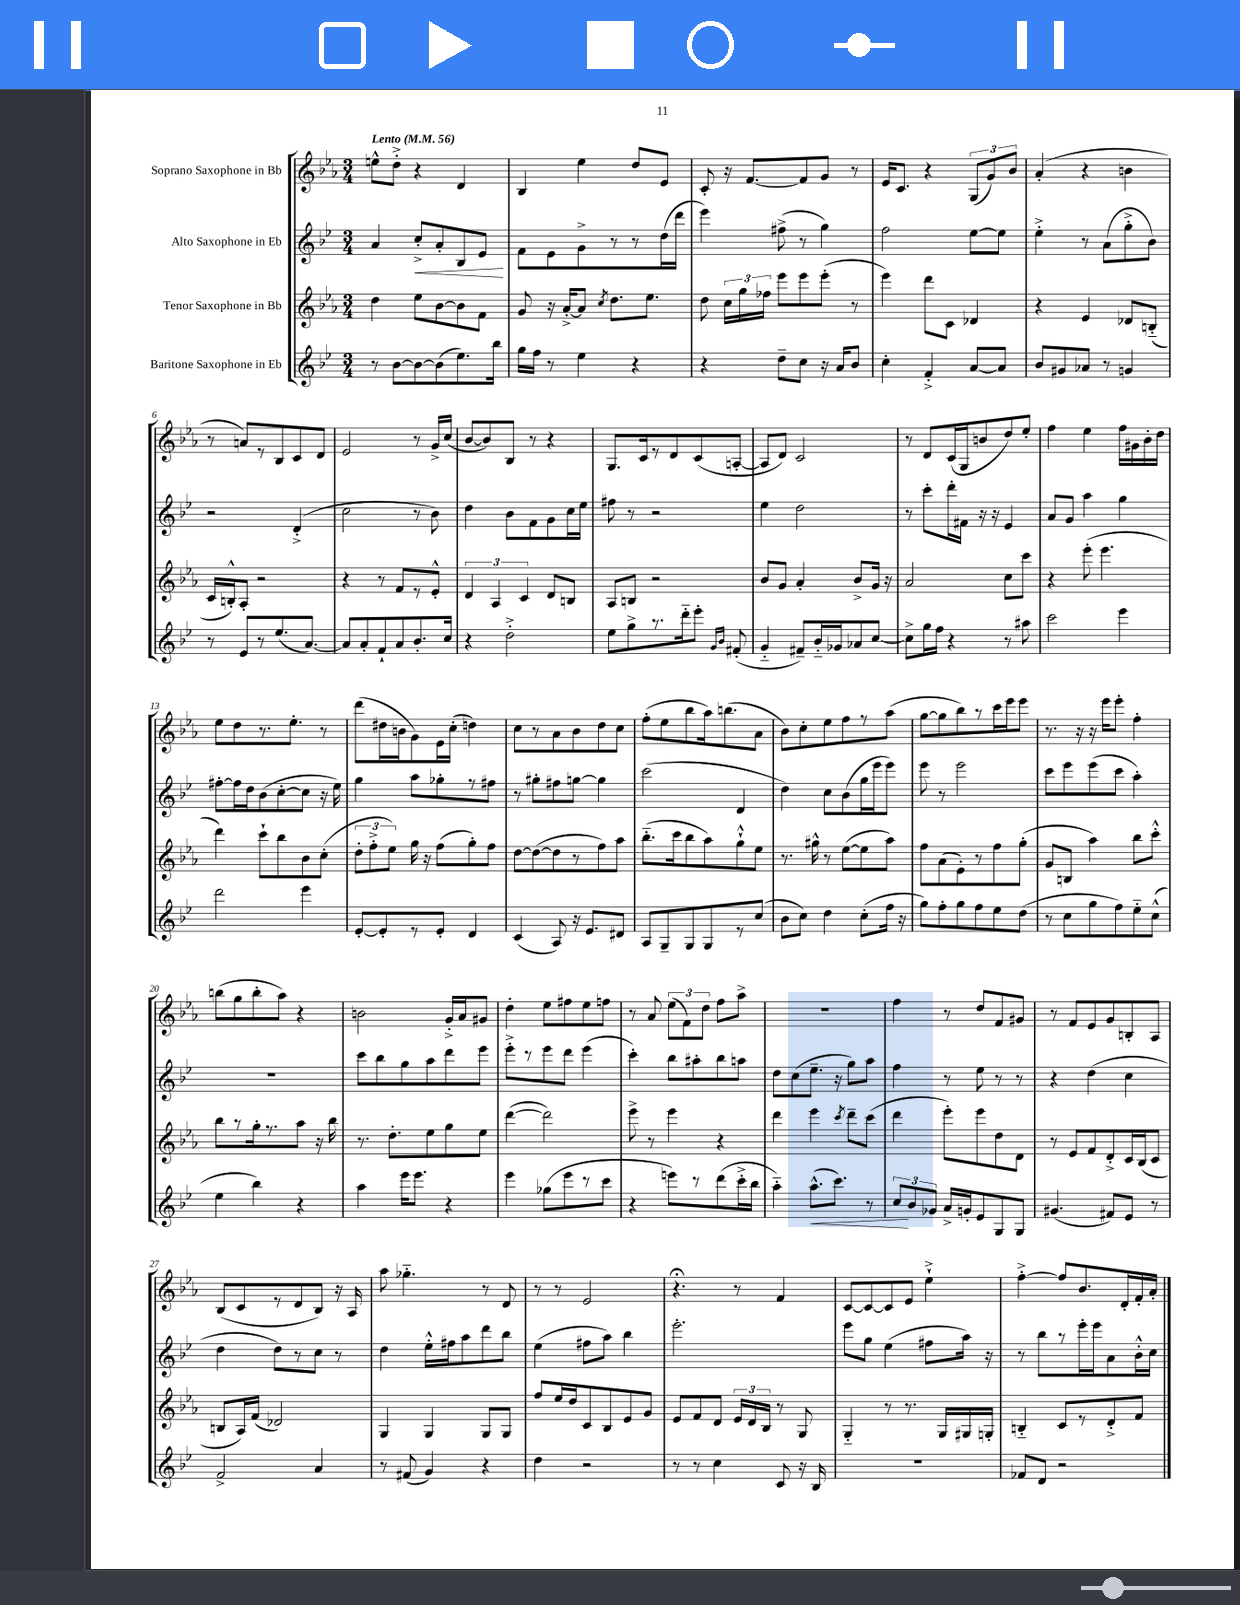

**kern	**kern	**kern	**kern
*staff4	*staff3	*staff2	*staff1
*clefG2	*clefG2	*clefG2	*clefG2
*k[b-e-]	*k[b-e-a-]	*k[b-e-]	*k[b-e-a-]
*M3/4	*M3/4	*M3/4	*M3/4
*MM56	*MM56	*MM56	*MM56
8r	4dd	4a	8ee^^
[8b-	.	.	8dd'^
8b-_	8ee-	8cc'^	4r
(8b-]	[8b-	8a'	.
8.ee-)	8b-]	8B-	4d
.	8f	8e-	.
16bb-	.	.	.
=	=	=	=
16gg	8g	8f	4B-
16ff	.	.	.
8r	16r	8e-	.
.	[16a-'^	.	.
4ee-	8a-]	8g^	4ee-
.	8qcc	.	.
.	8.dd	8r	.
4r	.	8r	8dd
.	8.ee-	.	.
.	.	(16dd	8e-
.	.	16ddd	.
=	=	=	=
4r	8dd	4eee-)	8c'
.	24cc	.	16r
.	24gg	.	.
.	.	.	[8.f
.	24ff-	.	.
8dd~	8eee-	(8ff#^	.
8cc	8eee-	8r	8f]
16r	(8eee-'	4gg)	8g
16a	.	.	.
8b-	8r	.	8r
=	=	=	=
4cc'	4eee-)	2ff	16e-
.	.	.	8.c
4f'^	8ddd	.	4r
.	8c	.	.
[8a	4d-	[8ee-	(12G
.	.	.	12g)
8a]	.	8ee-]	.
.	.	.	12b-
=	=	=	=
8b-	4r	4ee-'^	(4a-'
8g#	.	.	.
8a-	4e-	8r	4r
8r	.	(8a	.
4g	8d-	8gg'^	4b
.	(8B'~	8b-)	.
=	=	=	=
8r	16c	2r	8r
.	16B'^^)	.	.
8e-	8A-'	.	8a)
8r	2r	.	8r
(8.ee-	.	.	8B-
.	.	(4d'^	8c
[8.a)	.	.	.
.	.	.	8d
=	=	=	=
8a]	4r	2cc	2e-
8a'	.	.	.
8f`	8r	.	.
8a	8f	.	.
8.b-'	8r	8r	8r
.	8e-'^^	8b-)	16g^
16cc	.	.	(16cc
=	=	=	=
4r	6d	4dd	[8b-
.	.	.	8b-])
.	6A-	.	.
2dd'^	.	8b-	8B-
.	6c	.	.
.	.	8f	8r
.	8d	8g	4r
.	8B	16cc	.
.	.	16ee-	.
=	=	=	=
8ee-	8A-	8ff#	8.G
8gg^	8B	8r	.
.	.	.	16c
8.r	2r	2r	8r
.	.	.	8d
16ddd'~	.	.	.
8eee-'	.	.	(8c
16qqg	.	.	.
16qqb-	.	.	.
(8f#'	.	.	[8A'
=	=	=	=
4g'~	8b-	4ee-	8A]
.	8g	.	8d)
8f#~)	4a-'	2dd	2c
16b-'~	.	.	.
16g-	.	.	.
8a-	8b-^	.	.
[8cc	16g	.	.
.	16r	.	.
=	=	=	=
8cc^]	2a-	8r	8r
16gg	.	8ccc'	8d
16ff	.	.	.
4r	.	16ddd'	(16c
.	.	16f#	16G
.	.	16r	8b
.	.	16r	.
8r	8cc	4e-	8dd)
8aa#	8ccc	.	8ee-'
=	=	=	=
2ccc	4r	8a	4ff
.	.	8g	.
.	(8eee-'	4aa	4ee-
.	4.eee-	.	.
4eee-	.	4gg	16ff
.	.	.	16g#
.	.	.	16b-'
.	.	.	16dd
=	=	=	=
2ddd	4ddd)	[8ff#'	8ee-
.	.	16ff#]	8dd
.	.	16dd	.
.	8ccc`	(8b-	8.r
.	8bb-	[8cc'	.
.	.	.	8.ee-'
4eee-	8b-	8cc]	.
.	(8cc'	16r	8r
.	.	16ee-)	.
=	=	=	=
[8e-'	12dd'	4gg	(8ddd
.	12ff'^	.	.
8e-']	.	.	16dd#
.	12ee-)	.	.
.	.	.	16b
8r	16gg	8aa	8g)
.	16r	.	.
8e-'	(8ff	8gg-'	16e-
.	.	.	(16cc'
4d	8gg')	8r	4dd)
.	8ff	8ff#	.
=	=	=	=
(4c	[8dd	8r	8cc
.	(8dd_	8gg#'	8r
8A)	8dd]	8ff#	8a-
16r	8r	[8gg	8b-
8.e-	.	.	.
.	8ff)	4gg]	8dd
8d#	8aa-	.	8cc
=	=	=	=
8A	(8.bb-'~	(2ccc	(8ff'
8G~	.	.	8ee-
.	16ccc	.	.
8G	8bb-	.	8bb-
8G	8aa-)	.	16aa-)
.	.	.	(8.bb
8r	8gg`^^	4d	.
(8cc	8ee-	.	8a-
=	=	=	=
8b-	8.r	4dd)	8b-)
8cc)	.	.	8cc'
.	16gg#^^	.	.
4dd	8r	8cc	8ee-
.	([8ee-	(8b-	8ff
(8cc'	8ee-]	16gg	8r
.	.	16eee-	.
16ff	8aa-)	8eee-)	(8aa-
16r	.	.	.
=	=	=	=
8gg)	8ff	8eee-	[8gg
8ff'	(8a-	8r	8gg]
8gg	8e-')	2eee-	8bb-)
8ff	8r	.	8r
8ee-	8ff	.	16ccc
.	.	.	16eee-
(8dd	(8gg'	.	8eee-
=	=	=	=
8r	8g	8ccc	8.r
8cc	8B	8eee-	.
.	.	.	16r
8gg	4aa-)	(8eee-	16r
.	.	.	16eee-
8ff)	.	8ccc	8eee-'
8ee-'~	8bb-	4aa')	4ff'
(8cc^^	8ccc'^^	.	.
=	=	=	=
4ee-	8bb-	2.r	(8bb
.	8r	.	8gg
4bb-)	16gg'	.	8bb'
.	8.r	.	.
.	.	.	8aa-)
4r	8aa-	.	4r
.	16r	.	.
.	16bb-	.	.
=	=	=	=
4aa	8.r	8ccc	2b
.	.	8bb-	.
.	8.dd'	.	.
16eee-	.	8gg	.
8.eee-	.	.	.
.	8ee-	8aa	.
4r	8gg	8ddd	16g'^
.	.	.	16a-
.	8ee-	8eee-	8g#
=	=	=	=
4eee-	([4ddd	8eee-'^	4dd'
.	.	8r	.
(8gg-	2ddd])	8eee-	8ee-
8eee-	.	8ddd	8ff#
8r	.	(4eee-	8ee-
8ccc	.	.	8ff
=	=	=	=
4r	8eee-^	4ccc')	8r
.	8r	.	8a-
8eee)	4eee-	8bb-	(12ee-
.	.	.	12f)
8r	.	8aa#'	.
.	.	.	12dd
(8ddd	4r	8bb-	8ff
16ccc'^	.	8aa	8aa-^
16bb-	.	.	.
=	=	=	=
4aa'~)	4ddd	8dd	2.r
.	.	(8cc	.
(8.aa^^	4eee-	8.ee-~	.
8.ccc)	.	16r	.
.	8qccc	.	.
.	8ddd~	8gg)	.
8r	(8ccc	8aa	.
=	=	=	=
12cc	4ddd	4ff	4ff
12b-	.	.	.
12g-	.	.	.
16a^	8eee-')	8r	8r
16g'	.	.	.
8e-	8eee-	8ee-	8dd
8G	8dd	8r	8f
8G	8d	8r	8g#
=	=	=	=
(4.g#	8r	4r	8r
.	8e-	.	8f
.	8f	(4dd	8e-
8f#)	8d'^	.	8g
8e-	16c	4cc	8B'
.	(16B-	.	.
8r	8c	.	8A-
=	=	=	=
2f^	8B	4dd	(8B-
.	16A-)	.	8c
.	(16f	.	.
.	2d-)	8dd)	8r
.	.	8r	8d
4a	.	8cc	8B-)
.	.	8r	16r
.	.	.	16A-
=	=	=	=
8r	4G	4dd	8aa-
(8f#	.	.	4.gg-'~
4g)	4G	16ee-'^^	.
.	.	16ff#	.
.	.	8aa	.
4r	8G	8ddd	8r
.	8G	8bb-	8d
=	=	=	=
4dd	8ff	(4ee-	8r
.	16ee-	.	8r
.	16dd	.	.
2r	8c	8ff#	2e-
.	8B-	8aa)	.
.	8e-	4bb-	.
.	8g	.	.
=	=	=	=
8r	8e-	2.eee-'	4.r;
8r	8f	.	.
4cc	8d	.	.
.	24e-	.	8r
.	24d	.	.
.	24B-	.	.
8c	8r	.	4f
16r	8G	.	.
16B-	.	.	.
=	=	=	=
2.r	4G'~	8eee-	[8c
.	.	8gg	8c_
.	8r	(4ee-	8c]
.	8.r	.	8e-
.	.	8ff#	4ee-`^
.	16G	.	.
.	16G#	16aa)	.
.	16G'	16r	.
=	=	=	=
8f-	4B'~	8r	[4ff'^
8d	.	8bb-	.
2r	8c	8r	8ff]
.	8r	16eee-'	8.b-
.	.	16eee-	.
.	8d'^	8a	.
.	.	.	16d'
.	8f	16b-'^^	16f'
.	.	16cc	16a-'
==	==	==	==
*-	*-	*-	*-
